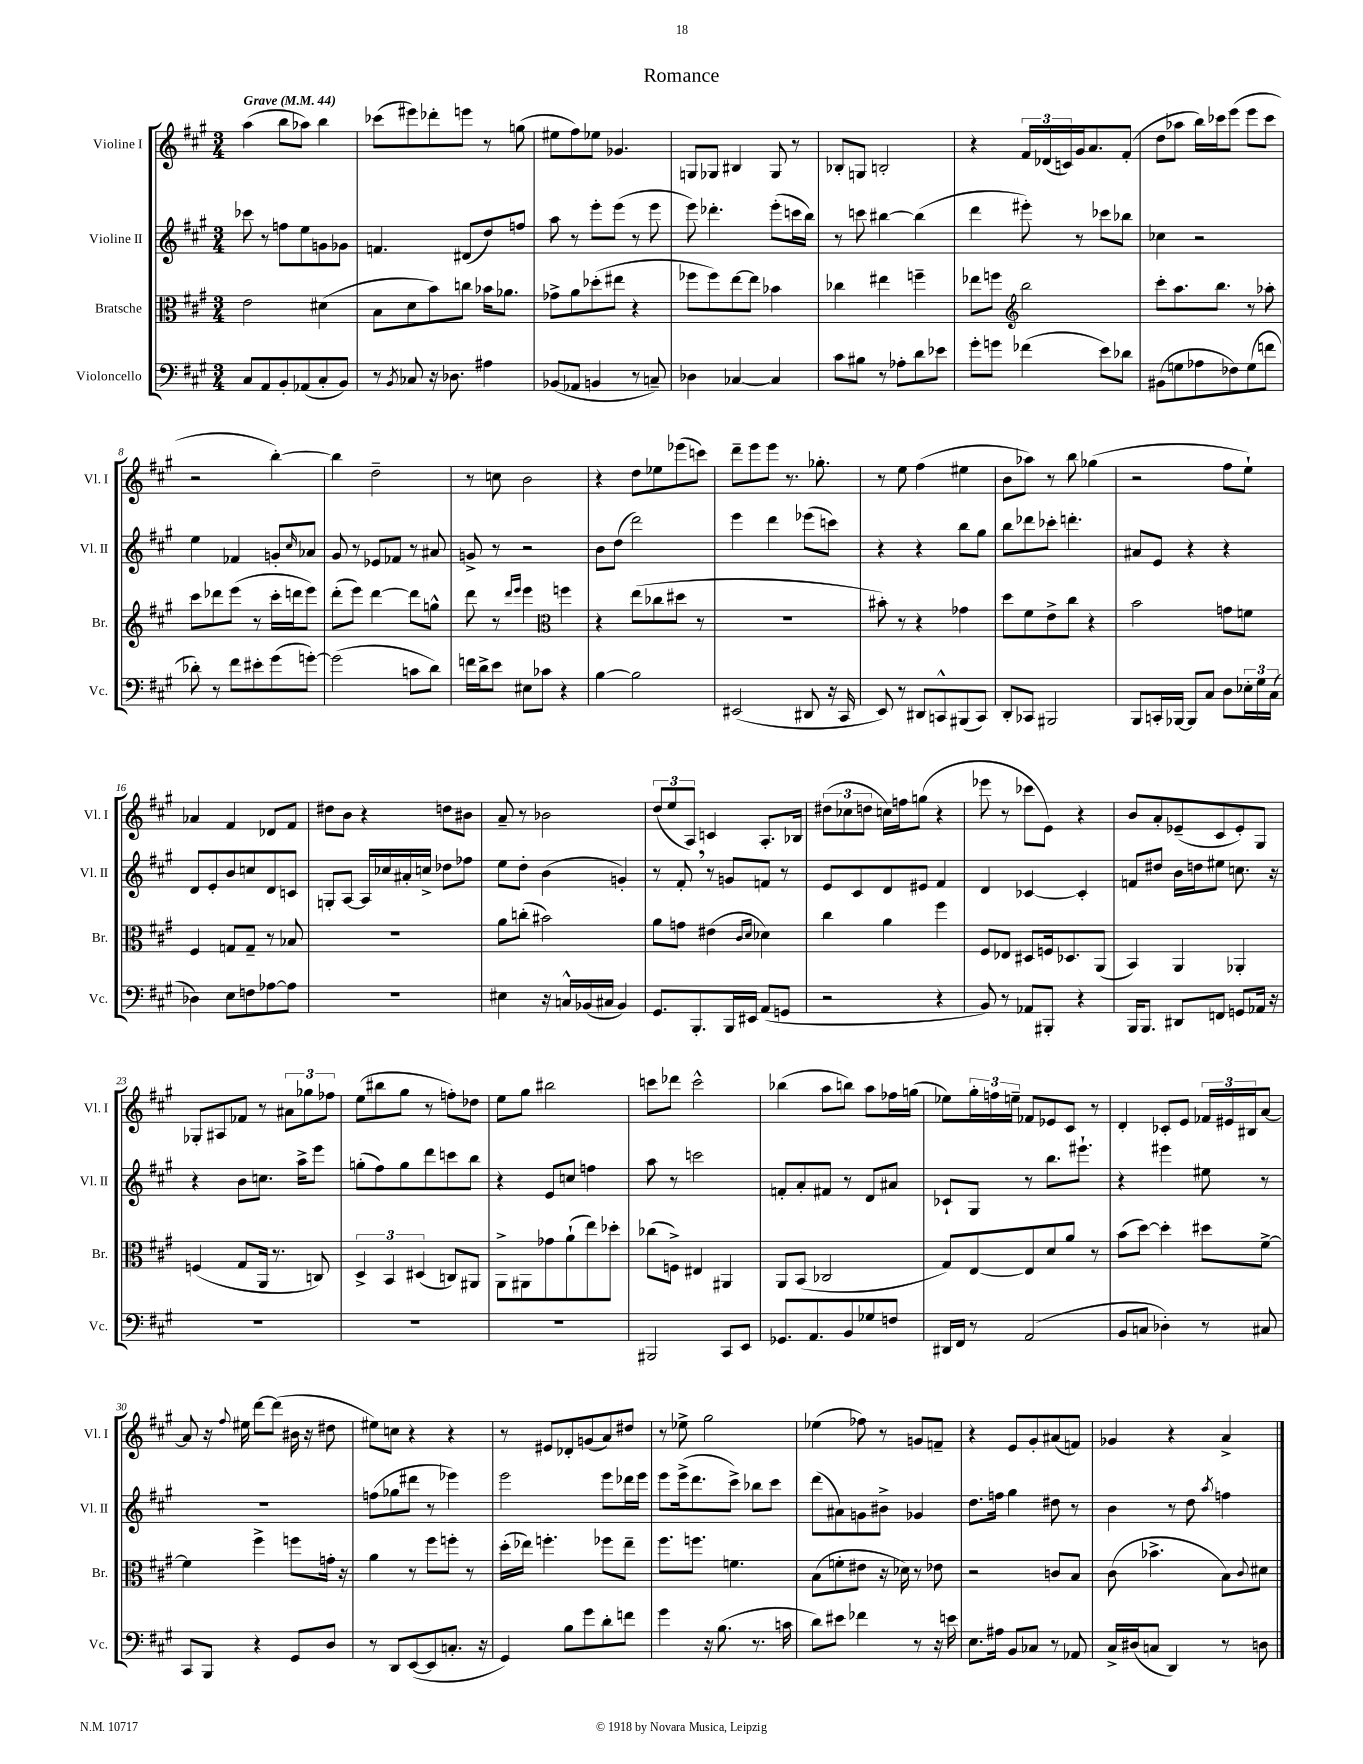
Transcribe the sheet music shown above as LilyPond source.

\header { title = "Romance" }
<<
\new StaffGroup <<
\new Staff = "s0" \with { instrumentName = "Violine I" shortInstrumentName = "Vl. I" } {
    \clef treble \key a \major \numericTimeSignature \time 3/4 \tempo "Grave" 4 = 44
    a''4( b''8 aes''8) b''4 |
    ces'''8( eis'''8) des'''8-. e'''8 r8 g''8( |
    eis''8 fis''8) ees''8 ges'4. |
    g8 ges8 bis4 ges8 r8 |
    bes8-. g8 b2-. |
    r4 \tuplet 3/2 { fis'16 des'16( c'16) } gis'16 a'8. fis'8-.( |
    d''8 aes''8 b''16) ces'''16 e'''8( e'''8 ces'''8 |
    r2 b''4~-.) |
    b''4 d''2-- |
    r8 c''8 b'2 |
    r4 d''8 ees''8 ees'''8( c'''8) |
    d'''8-- e'''8 e'''8 r8. ges''8.-. |
    r8 e''8 fis''4( eis''4 |
    b'8 aes''8) r8 b''8 ges''4( |
    r2 fis''8 e''8-!) |
    aes'4 fis'4 des'8 fis'8 |
    dis''8 b'8 r4 d''8 bis'8 |
    a'8-- r8 bes'2 |
    \tuplet 3/2 { d''8( e''8 a8) } c'4 a8.-. bes16 |
    \tuplet 3/2 { dis''8( ces''8 d''8 } c''16) f''16 g''8( r4 |
    ees'''8 r8 ces'''8 e'8) r4 |
    b'8 a'8-. ees'8--( cis'8 ees'8-.) gis8 |
    ges8-. ais8 fes'8 r8 \tuplet 3/2 { ais'8 ges''8 fes''8 } |
    e''8( bis''8 gis''8 r8 f''8-.) des''8 |
    e''8 gis''8 bis''2 |
    c'''8 des'''8 c'''2-^ |
    bes''4( a''8 b''8) a''8 fes''16 g''16( |
    ees''8) \tuplet 3/2 { gis''16-. f''16 e''16-- } fes'8 ees'8 cis'8 r8 |
    d'4-. ces'8-. e'8 \tuplet 3/2 { fes'16 eis'16 bis16 } a'8~ |
    a'8 r16 \appoggiatura { fis''8 } eis''16 d'''8~ d'''8( bis'16 r16 dis''8 |
    eis''8) c''8 r4 r4 |
    r8 eis'8 des'8-. g'8( a'8) dis''8 |
    r8 ees''8-> gis''2 |
    ees''4( fes''8) r8 g'8 f'8-- |
    r4 e'8 gis'8-. ais'8( f'8) |
    ges'4 r4 a'4-> \bar "|." |
}
\new Staff = "s1" \with { instrumentName = "Violine II" shortInstrumentName = "Vl. II" } {
    \clef treble \key a \major \numericTimeSignature \time 3/4
    ces'''8 r8 f''8 e''8 g'8 ges'8 |
    f'4. dis'8( d''8) f''8 |
    a''8 r8 e'''8-. e'''8( r8 e'''8 |
    e'''8) des'''4.-. e'''8-.( c'''16 b''16) |
    r8 c'''8 bis''4~ bis''4( |
    d'''4 eis'''8-.) r8 ces'''8 bes''8 |
    ces''4 r2 |
    e''4 fes'4 g'8-. \grace { cis''16 } aes'8 |
    gis'8 r8 ees'8 fes'8 r8 ais'8 |
    g'8-> r8 r2 |
    b'8 d''8( d'''2) |
    e'''4 d'''4 ees'''8( c'''8) |
    r4 r4 b''8 gis''8 |
    b''8 des'''8 ces'''8-. d'''4.-. |
    ais'8 e'8 r4 r4 |
    d'8 e'8-. b'8 c''8 d'8 c'8 |
    g8-. a8~ a16 ces''16 ais'16-. c''16-> des''8 fes''8 |
    e''8 d''8-. b'4( g'4-.) |
    r8 fis'8-. \breathe r8 g'8 f'8 r8 |
    e'8 cis'8 d'8 eis'8 fis'4 |
    d'4 ces'4~ ces'4-. |
    f'8 dis''8 b'16 d''16 eis''8 c''8. r16 |
    r4 b'8 c''8. a''16-> e'''8 |
    g''8-.( fis''8) g''8 d'''8 c'''8 b''8 |
    r4 e'8 c''8 f''4 |
    a''8 r8 c'''2 |
    f'8-. a'8-. fis'8 r8 d'8 ais'8 |
    ces'8-! gis8 r8 b''8. eis'''8.-! |
    r4 eis'''4 eis''8 r8 |
    R2. |
    f''8( ges''8 dis'''8 r8 ees'''4) |
    e'''2 e'''8 des'''16 e'''16 |
    e'''8 e'''16->( d'''8. cis'''8->) bes''8 cis'''8 |
    d'''8( ais'8) g'8 bis'8-> ges'4 |
    d''8. f''16 gis''4 dis''8 r8 |
    b'4 r8 d''8 \acciaccatura { a''8 } f''4 \bar "|." |
}
\new Staff = "s2" \with { instrumentName = "Bratsche" shortInstrumentName = "Br." } {
    \clef alto \key a \major \numericTimeSignature \time 3/4
    e'2 dis'4( |
    b8 d'8 b'8) c''8 bes'16 aes'8. |
    ges'8-> a'8 des''8-.( eis''8 r4 |
    fes''8 fes''8) e''8~ e''8 bes'4 |
    ces''4 eis''4 f''4-- |
    ees''8 f''8 \clef treble b''2 |
    cis'''8-. a''8. b''8. r8 aes''8-. |
    cis'''8 des'''8 e'''8( r8 cis'''16-. d'''16 e'''8) |
    d'''8-.( e'''8) d'''4~ d'''8 g''8-^ |
    d'''8 r8 \grace { d'''16 e'''16 } e'''4 \clef alto f''4 |
    r4 e''8( ces''8 dis''8 r8 |
    R2. |
    bis'8-.) r8 r4 ges'4 |
    d''8 fis'8 e'8-> cis''8 r4 |
    b'2 g'8 f'8 |
    fis4 g8 g8-- r8 bes8 |
    R2. |
    a'8 c''8-.( bis'2) |
    a'8 g'8 eis'4( \grace { cis'16 d'16 } des'4) |
    cis''4 a'4 fis''4 |
    fis8 ees8 dis8 f16 des8. a,8( |
    b,4) a,4 aes,4-. |
    f4( gis8 a,16 r8. c8) |
    \tuplet 3/2 { d4-> b,4 dis4( } c8) ais,8 |
    a,8-> ais,8 ges'8 a'8-!( e''8) des''8-. |
    ces''8( f8->) eis4 ais,4 |
    a,8 b,8( ces2 |
    gis8) e8~ e8 d'8 a'8 r8 |
    b'8( d''8~) d''4-. dis''8 fis'8~-> |
    fis'4 fis''4-> f''8 g'16-. r16 |
    a'4 r8 fis''8 f''8-. r8 |
    d''16-.( ees''16) f''4.-. fes''8 ees''8-- |
    fis''8. f''8. f'4. |
    b8( f'8-. eis'8 r16 des'16) r8 ees'8 |
    r2 c'8 b8 |
    cis'8( bes'4.-> b8) \appoggiatura { cis'8 } dis'8 \bar "|." |
}
\new Staff = "s3" \with { instrumentName = "Violoncello" shortInstrumentName = "Vc." } {
    \clef bass \key a \major \numericTimeSignature \time 3/4
    cis8 a,8 b,8-. aes,8( cis8-. b,8) |
    r8 \acciaccatura { b,8 } ces8 r16 des8. ais4 |
    bes,8( aes,8 b,4 r8 c8--) |
    des4 ces4~ ces4 |
    cis'8 bis8 r8 aes8-. d'8 ees'8 |
    gis'8-. g'8 fes'4( e'8) des'8 |
    bis,8( g8 aes8 fes8) g8( f'8 |
    des'8-.) r8 fis'8 eis'8-. gis'8( g'8~-.) |
    g'2( c'8 d'8) |
    f'16 d'16-> e'8 eis8 ces'8 r4 |
    b4~ b2 |
    eis,2( dis,8 r16 cis,16 |
    e,8) r8 dis,8 c,8-^ bis,,8( c,8) |
    d,8-. ces,8 bis,,2 |
    b,,8 c,16-. bes,,16~ bes,,8 cis8 d8 \tuplet 3/2 { ees16-. gis16 cis16( } |
    des4) e8 f8 aes8~ aes8 |
    R2. |
    eis4 r16 c16-^ bes,16( cis16 bes,4) |
    gis,8. b,,8.-. b,,16 eis,16 a,8( g,8 |
    r2 r4 |
    b,8) r8 aes,8 bis,,8-. r4 |
    b,,16 b,,8. dis,8 f,8 g,8 aes,16 r16 |
    R2. |
    R2. |
    R2. |
    bis,,2 cis,8 e,8 |
    ges,8. a,8. b,8 ges8 f8 |
    dis,16 fis,16 r8 a,2( |
    b,8 c8 des4-.) r8 cis8 |
    cis,8 b,,8 r4 gis,8 d8 |
    r8 d,8 e,8~( e,8 c8.-. r16 |
    gis,4) b8 gis'8 d'8-. f'8 |
    gis'4 r16 b8.( r8. c'16 |
    d'8) eis'8 fes'4 r8 r16 e'16 |
    e8. ais16 b,8 ces8 r8 aes,8 |
    cis16-> dis16( c8 d,4) r8 d8 \bar "|." |
}
>>
>>
